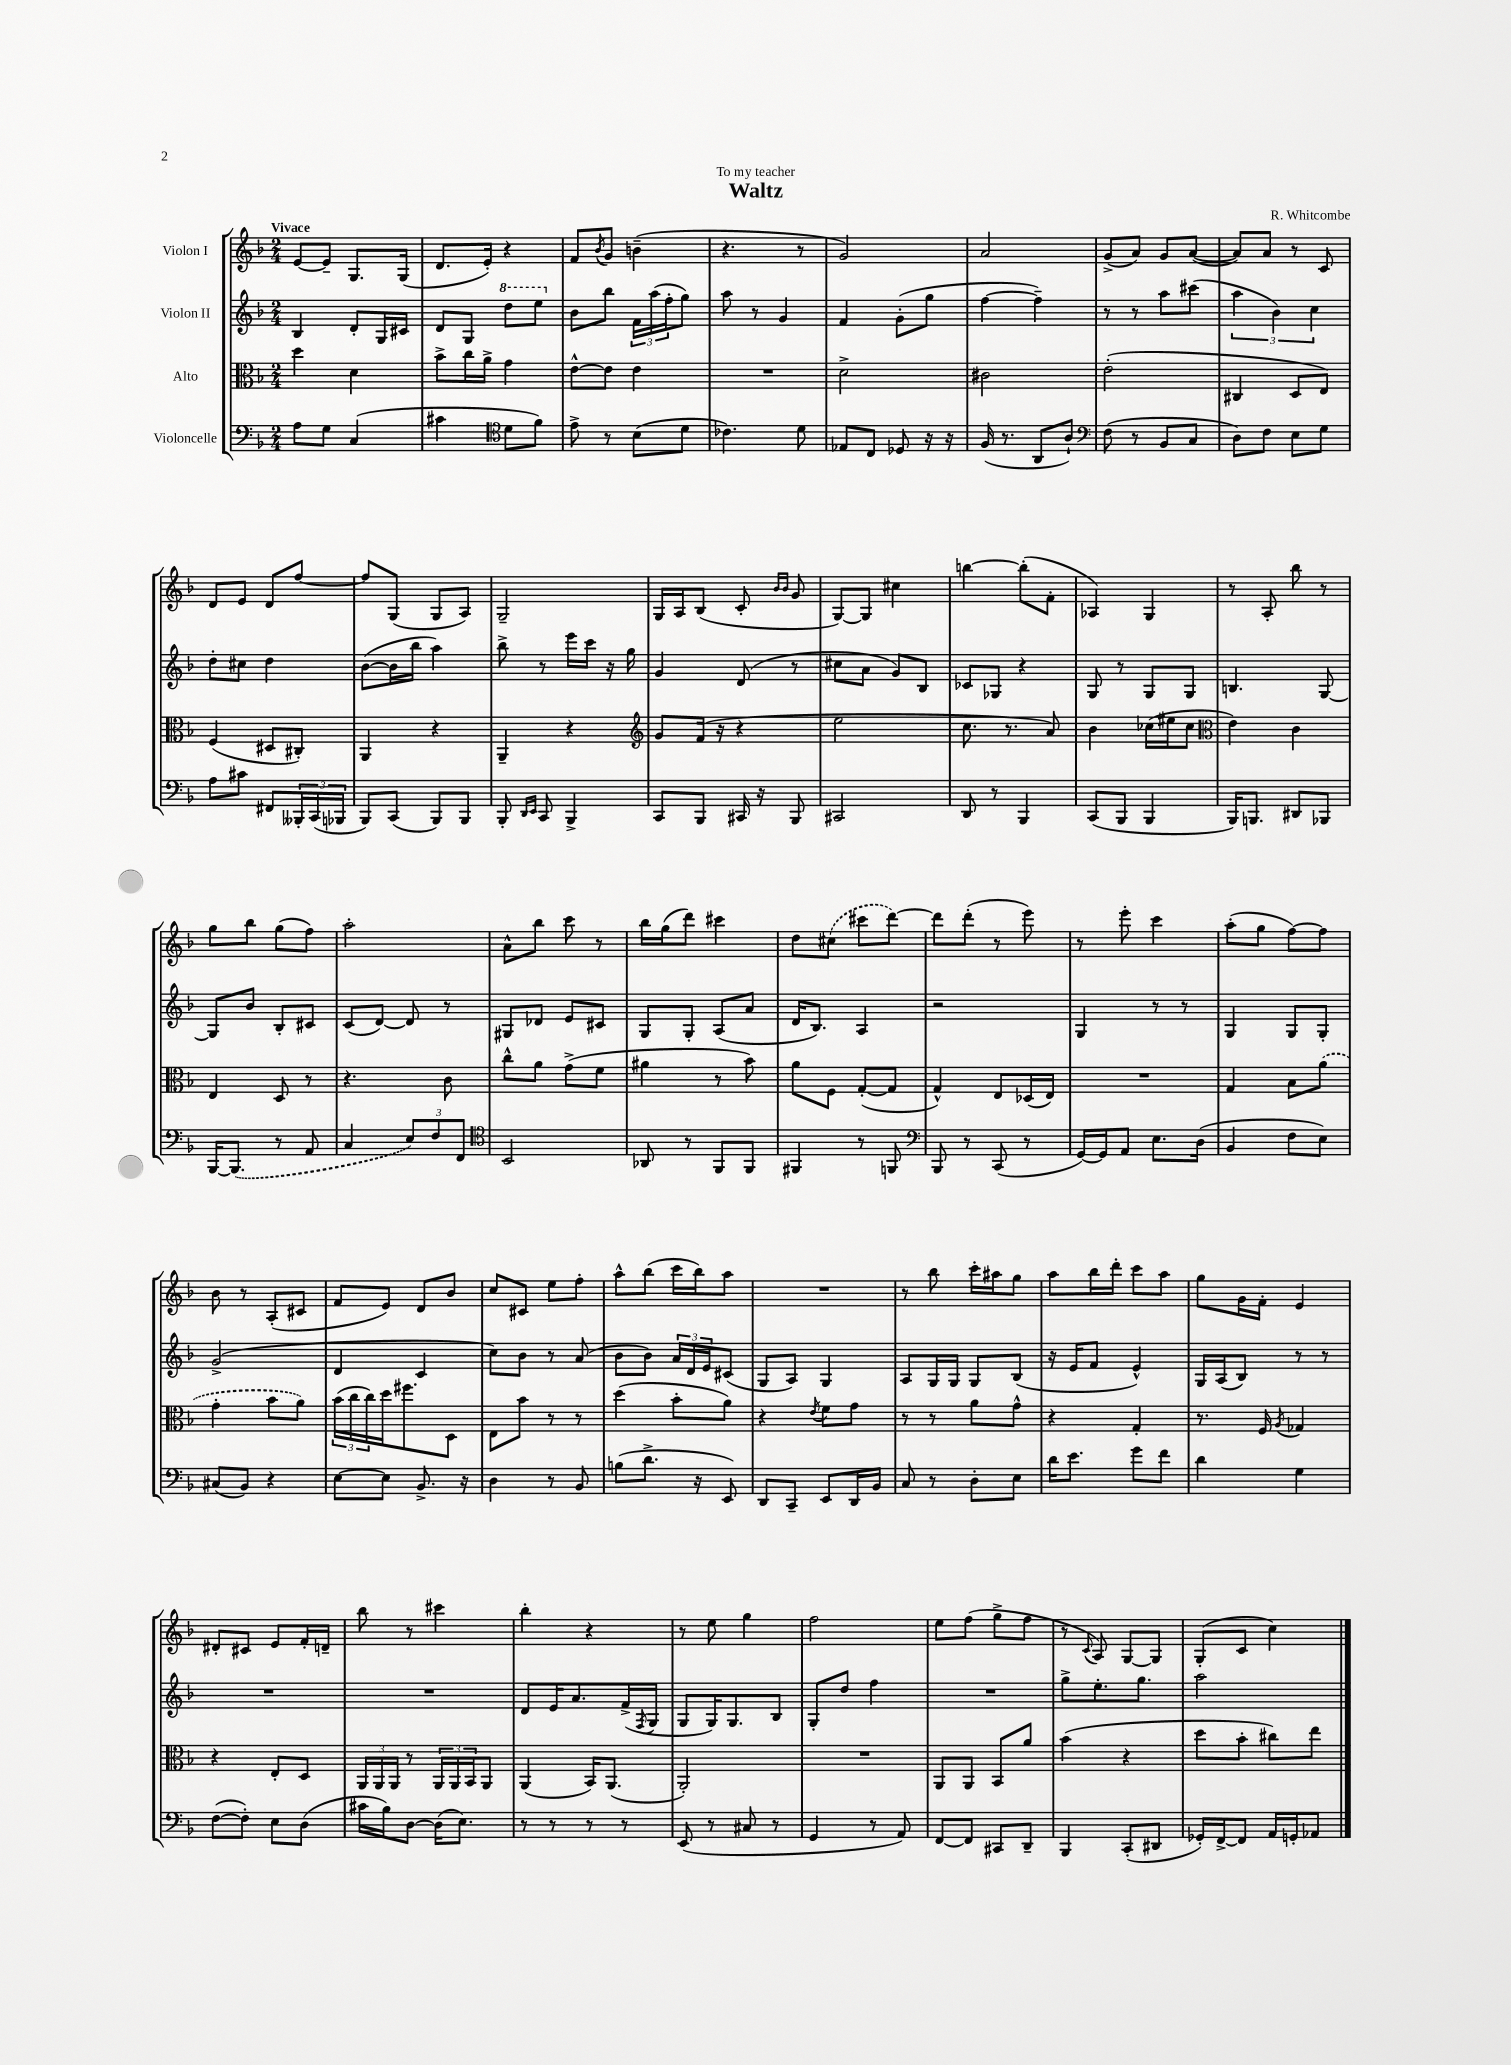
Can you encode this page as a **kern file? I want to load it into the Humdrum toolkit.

**kern	**kern	**kern	**kern
*staff4	*staff3	*staff2	*staff1
*clefF4	*clefC3	*clefG2	*clefG2
*k[b-]	*k[b-]	*k[b-]	*k[b-]
*M2/4	*M2/4	*M2/4	*M2/4
8A\L	4dd\	4B-/	[8e/L
8G\J	.	.	8e~/]J
(4C/	4d\	8d'/L	8.G/L
.	.	16G/L	.
.	.	16c#/JJ	(16G/Jk
=	=	=	=
4c#\	8b-^\L	8d/L	8.d/L
.	16cc\L	8G/J	.
.	16a^\JJ	.	16e'/Jk)
*clefC4	*	*	*
8d\L	4g\	8ddd\L	4r
8f\J)	.	8eee\J	.
=	=	=	=
8e^\	[8e^^\L	8b-\L	8f/L
.	.	.	8qb-/
8r	8e\]J	8bb-\J	8g/J
(8B-\L	4e\	24f\LL	(4b~\
.	.	(24aa\	.
.	.	24ff'\J	.
8d\J	.	8gg\J)	.
=	=	=	=
4.c-\)	2r	8aa\	4.r
.	.	8r	.
.	.	4g/	.
8d\	.	.	8r
=	=	=	=
8E-/L	2d^\	4f/	2g/)
8C/J	.	.	.
8D-/	.	(8g'\L	.
16r	.	8gg\J	.
16r	.	.	.
=	=	=	=
(16F/	2c#\	[4ff\	2a/
8.r	.	.	.
8AA/L	.	4ff~\])	.
8A`/J)	.	.	.
=	=	=	=
*clefF4	*	*	*
(8F\	(2e'\	8r	(8g^/L
8r	.	8r	8a/J)
8BB-/L	.	8aa\L	8g/L
8C/J	.	(8ccc#\J	([8a/J
=	=	=	=
8D\L)	4C#/	6aa\	8a/]L)
8F\J	.	.	8a/J
.	.	6b-\)	.
8E\L	8D/L	.	8r
.	.	6cc\	.
8G\J	8E/J)	.	8c/
=	=	=	=
8A\L	(4F/	8dd'\L	8d/L
8c#\J	.	8cc#\J	8e/J
8FF#/L	8D#/L	4dd\	8d/L
24BBB--'/L	8C#'/J)	.	[8ff/J
(24CC/	.	.	.
24BBB-/JJ	.	.	.
=	=	=	=
8BBB-/L)	4AA/	([8b-\L	8ff/]L
(8CC/J	.	16b-\]L	(8G/J
.	.	16bb-\JJ	.
8BBB-/L)	4r	4aa\)	8G/L
8BBB-/J	.	.	8A/J)
=	=	=	=
8BBB-'/	4AA~/	8bb-^\	2G~/
16qqDD/LL	.	.	.
16qqEE/JJ	.	.	.
8CC/	.	8r	.
4BBB-^/	4r	16eee\LL	.
.	.	16ccc\JJ	.
.	.	16r	.
.	.	16gg\	.
=	=	=	=
*	*clefG2	*	*
8CC/L	8g/L	4g/	16G/LL
.	.	.	16A/J
8BBB-/J	(16f/Jk	.	(8B-/J
.	16r	.	.
16CC#/	4r	(8d/	8c'/
16r	.	.	.
.	.	.	16qqb-/LL
.	.	.	16qqb-/JJ
8BBB-/	.	8r	8g/
=	=	=	=
2CC#/	2ee\	8cc#\L	[8G/L)
.	.	8a\J	8G/]J
.	.	8g/L)	4cc#\
.	.	8B-/J	.
=	=	=	=
8DD/	8.cc\	8c-/L	[4bb\
8r	.	8G-/J	.
.	8.r	.	.
4BBB-/	.	4r	(8bb'\]L
.	8a/)	.	8f'\J
=	=	=	=
(8CC/L	4b-\	8G/	4A-/)
8BBB-/J	.	8r	.
4BBB-/	(16cc-\LL	8G/L	4G/
.	16ee#\J	.	.
.	8cc-\J	8G/J	.
=	=	=	=
*	*clefC3	*	*
16BBB-/LK)	4e\)	4.B/	8r
8.BBB/J	.	.	.
.	.	.	8A'/
8DD#/L	4c\	.	8bb-\
8BBB-/J	.	[8G/	8r
=	=	=	=
[16BBB-/LK	4E/	8G/]L	8gg\L
(8.BBB-/]J	.	.	.
.	.	8b-/J	8bb-\J
8r	8D/	8B-'/L	(8gg\L
8AA/	8r	8c#/J	8ff\J)
=	=	=	=
4C/	4.r	(8c/L	2aa'\
.	.	[8d/J)	.
12E/L)	.	8d/]	.
12F/	.	.	.
.	8c\	8r	.
12FF/J	.	.	.
=	=	=	=
*clefC4	*	*	*
2BB-/	8cc^^\L	8G#/L	8a^^\L
.	8a\J	8d-/J	8bb-\J
.	(8g^\L	8e/L	8ccc\
.	8f\J	8c#/J	8r
=	=	=	=
8AA-/	4a#\	8G/L	16bb-\LL
.	.	.	(16gg\J
8r	.	8G'/J	8ddd\J)
8FF/L	8r	(8A/L	4ccc#\
8FF/J	8b-\)	8a/J	.
=	=	=	=
4FF#/	8a\L	16d/LK	8dd\L
.	.	8.B-/J)	.
.	8F\J	.	(8cc#\J
8r	([8G'/L	4A/	8ccc#\L
8FF/	8G/]J	.	[8ddd\J)
=	=	=	=
*clefF4	*	*	*
8BBB-/	4G^^/)	2r	8ddd\]L
8r	.	.	(8ddd'\J
(8CC/	8E/L	.	8r
8r	(16D-/L	.	8eee\)
.	16E/JJ)	.	.
=	=	=	=
[16GG/LL)	2r	4G/	8r
16GG/]J	.	.	.
8AA/J	.	.	8eee'\
8.E\L	.	8r	4ccc\
.	.	8r	.
(16D\Jk	.	.	.
=	=	=	=
4BB-/	4G/	4G/	(8aa'\L
.	.	.	8gg\J
8F\L	8B-\L	8G/L	[8ff\L)
8E\J)	(8a\J	8G'/J	8ff\]J
=	=	=	=
(8C#/L	4g'\	(2g^/	8b-\
8BB-/J)	.	.	8r
4r	8b-\L	.	(8A'/L
.	8a\J)	.	8c#/J
=	=	=	=
[8E\L	(24b-\LL	4d/	8f/L
.	24cc\	.	.
.	24cc\)	.	.
8E\]J	16dd\J	.	8e/J)
.	8.ff#\	.	.
8.BB-^/	.	4c/	8d/L
.	8D\J	.	8b-/J
16r	.	.	.
=	=	=	=
4D\	8E\L	8cc\L)	8cc/L
.	8b-\J	8b-\J	8c#/J
8r	8r	8r	8ee\L
8BB-/	8r	(8a/	8ff'\J
=	=	=	=
(8B\L	(4dd\	8b-\L	8aa^^\L
8.d^\J	.	8b-\J)	(8bb-\J
.	8b-'\L	24a/LL	16ccc\LL
.	.	24d/	.
16r	.	.	16bb-\J)
.	.	24e/J	.
8EE/)	8a\J)	(8c#/J	8aa\J
=	=	=	=
8DD/L	4r	8G/L	2r
8CC~/J	.	8A/J)	.
.	8qe/	.	.
8EE/L	8f\L	4G/	.
16DD/L	8g\J	.	.
16BB-/JJ	.	.	.
=	=	=	=
8C/	8r	8A/L	8r
8r	8r	16G/L	8bb-\
.	.	16G/JJ	.
8D'\L	8a\L	8G/L	16ccc'\LL
.	.	.	16aa#\J
8E\J	8g^^\J	(8B-/J	8gg\J
=	=	=	=
16d\LK	4r	16r	8aa\L
8.e\J	.	16e/LK	.
.	.	8f/J	16bb-\L
.	.	.	16ddd'\JJ
8g\L	4G'/	4e^^/)	8ccc\L
8f\J	.	.	8aa\J
=	=	=	=
4d\	8.r	16G/LL	8gg\L
.	.	(16A/J	.
.	.	8B-/J)	16g\L
.	16F/	.	16f'\JJ
.	8qA/	.	.
4G\	4G-/	8r	4e/
.	.	8r	.
=	=	=	=
([8F\L	4r	2r	8d#'/L
8F'\]J)	.	.	8c#/J
8E\L	8E'/L	.	8e/L
(8D\J	8D/J	.	16f'/L
.	.	.	16d~/JJ
=	=	=	=
16c#\LL	24AA/LL	2r	8bb-\
.	24AA/	.	.
16B-\J)	.	.	.
.	24AA/JJ	.	.
[8D\J	8r	.	8r
(16D\]LK	24AA/LL	.	4ccc#\
.	24AA/	.	.
8.E\J)	.	.	.
.	24BB-/J	.	.
.	8AA/J	.	.
=	=	=	=
8r	(4AA/	8d/L	4bb-'\
8r	.	16e/K	.
.	.	8.a/	.
8r	16BB-/LK)	.	4r
.	(8.AA/J	.	.
8r	.	(16f^/L	.
.	.	8qF/	.
.	.	16G/JJ	.
=	=	=	=
(8EE/	2AA'/)	8G/L	8r
8r	.	16G/K)	8ee\
.	.	8.G/	.
8C#/	.	.	4gg\
8r	.	8B-/J	.
=	=	=	=
4GG/	2r	8G'/L	2ff\
.	.	8dd/J	.
8r	.	4ff\	.
8AA/)	.	.	.
=	=	=	=
[8FF/L	8AA/L	2r	8ee\L
8FF/]J	8AA/J	.	(8ff\J
8CC#/L	8BB-/L	.	8gg^\L
8DD~/J	8a/J	.	8ff\J
=	=	=	=
4BBB-/	(4b-\	8gg^\L	8r
.	.	.	8qqc/
.	.	8.ee'\	8A/)
(8CC'/L	4r	.	[8G/L
.	.	8.gg\J	.
8DD#/J	.	.	8G/]J
=	=	=	=
16GG-'/LL)	8dd\L	2aa\	(8G'/L
[16FF^/J	.	.	.
8FF/]J	8b-'\J	.	8c/J
16AA/LL	8cc#\L)	.	4cc\)
16GG'/J	.	.	.
8AA-/J	8ee\J	.	.
==	==	==	==
*-	*-	*-	*-
